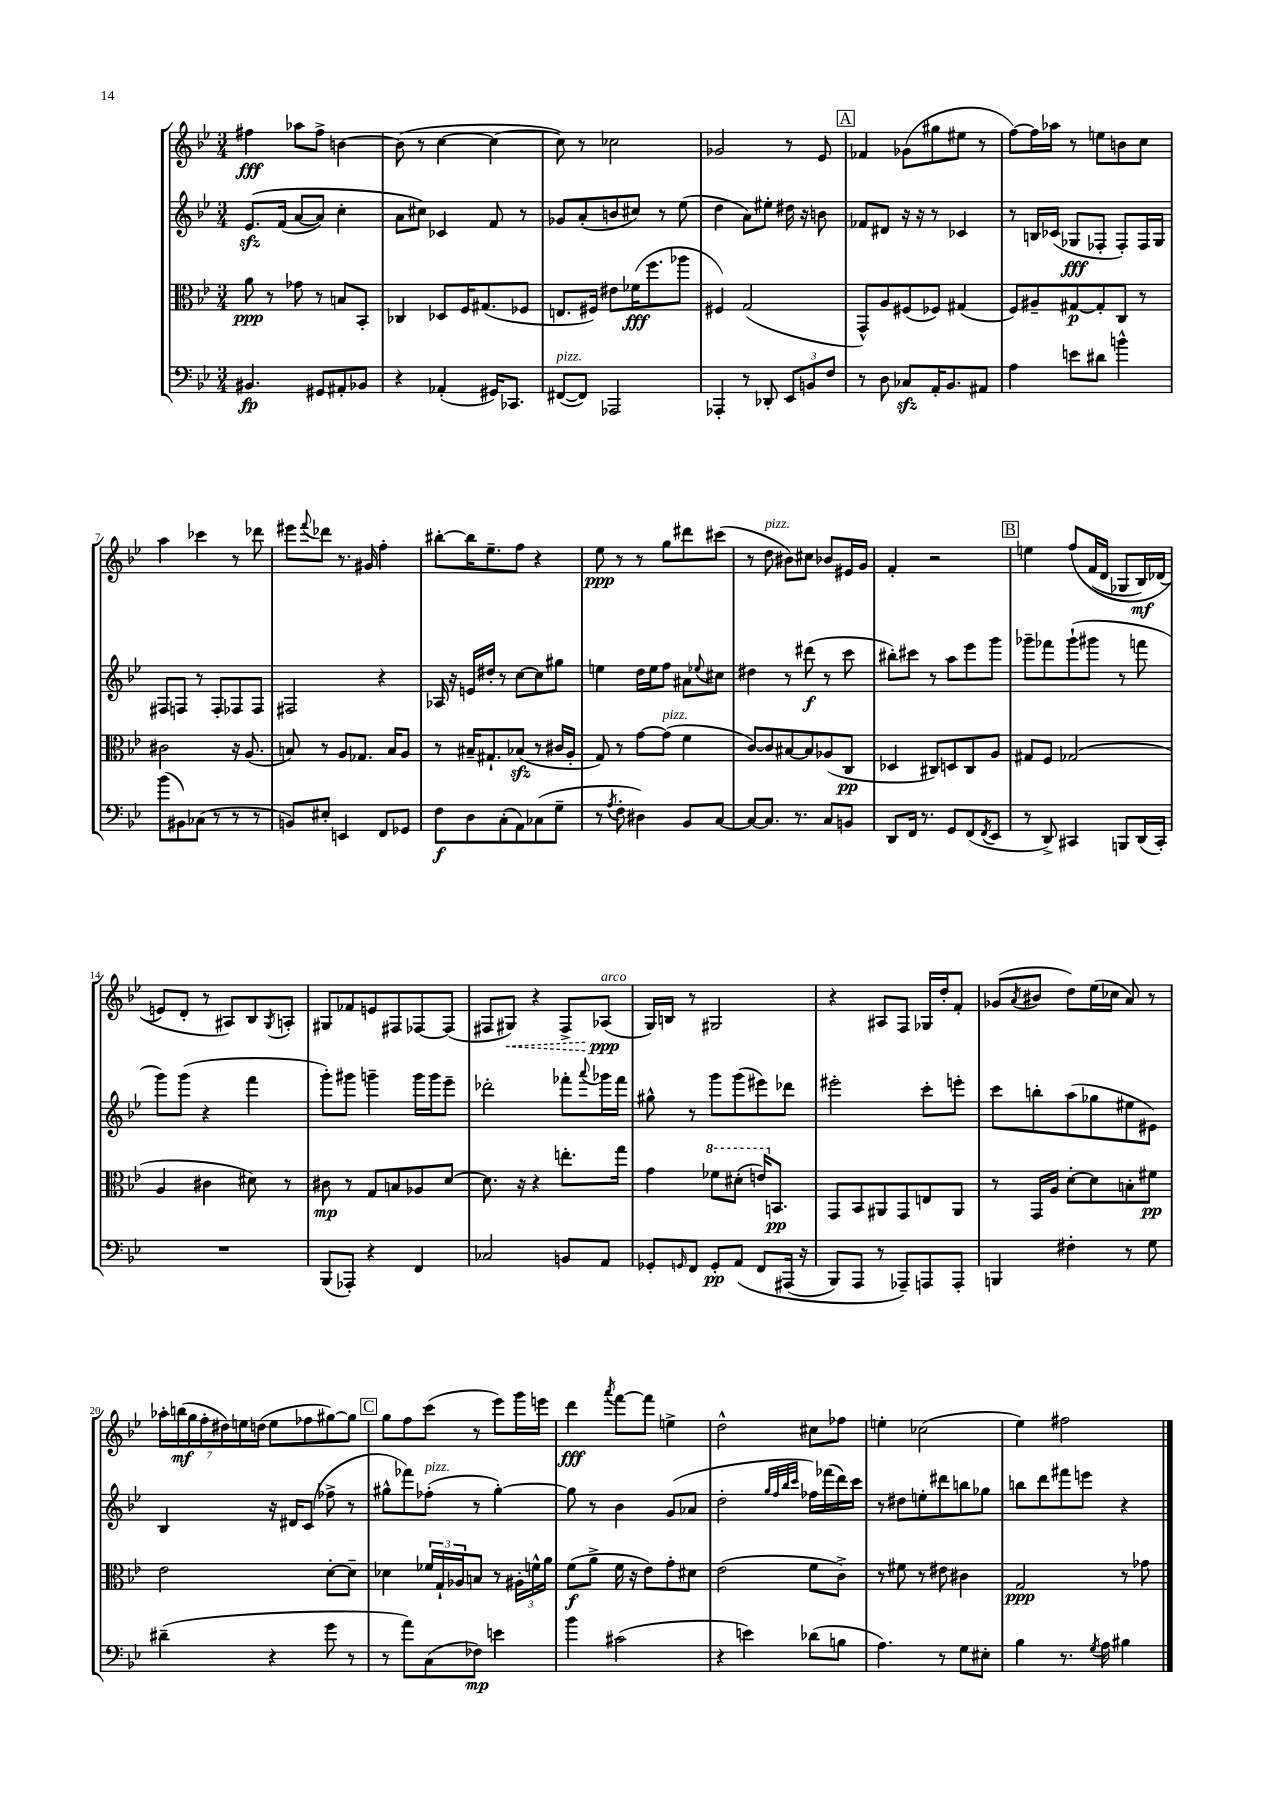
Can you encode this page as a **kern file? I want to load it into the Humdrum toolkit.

**kern	**kern	**kern	**kern
*staff4	*staff3	*staff2	*staff1
*clefF4	*clefC3	*clefG2	*clefG2
*k[b-e-]	*k[b-e-]	*k[b-e-]	*k[b-e-]
*M3/4	*M3/4	*M3/4	*M3/4
4.BB#/	8a\	&(8.e-/L	4ff#\
.	8r	.	.
.	.	(16f/Jk	.
.	8g-\	[8a/L	8aa-\L
8GG#/L	8r	8a/]J)	8ff#^\J
8AA#'/	8B/L	4cc'\	[4b\
8BB-/J	8BB-'/J	.	.
=	=	=	=
4r	4C-/	8a\L	(8b\]
.	.	8cc#\J&)	8r
(4AA-'/	8D-/L	4c-/	[4cc\
.	16F/K	.	.
.	(8.G#/	.	.
16GG#/LK)	.	8f/	4cc\_
8.CC-/J	.	.	.
.	8F-/J	8r	.
=	=	=	=
([8FF#/L	8.E/L	8g-/L	8cc\])
8FF#/]J)	.	(8a'/	8r
.	16F#/Jk)	.	.
2AAA-/	8e#\L	8b/	2cc-\
.	(16f-\K	8cc#/J)	.
.	8.ff\	.	.
.	.	8r	.
.	8aa-\J	(8ee-\	.
=	=	=	=
4AAA-'/	4F#/)	4dd\	2g-/
8r	(2G/	8a\L)	.
8DD-'/	.	8ee#'\J	.
12EE-/L	.	16dd#\	8r
.	.	16r	.
12BB/	.	.	.
.	.	8b\	8e-/
12F/J	.	.	.
=	=	=	=
8r	8GG^^/L)	8f-/L	4f-/
8D\	8A/	8d#/J	.
8C-/L	(8F#/	16r	(8g-\L
.	.	16r	.
16AA'/K	8F-/J)	8r	8gg#\
8.BB-/	.	.	.
.	(4G#/	4c-/	8ee#\J
8AA#/J	.	.	8r
=	=	=	=
4A\	8F/L)	8r	[8ff\L)
.	8A#~/	16B/LL	16ff\]L
.	.	(16c-/JJ	16aa-\JJ
8e\L	[8G#/	8G-/L	8r
8d#\J	8G#'/]	8F-'/J	8ee\L
4b^^\	8C/J	8F-'/L)	8b\
.	8r	16F-/L	8cc\J
.	.	16G-/JJ	.
=	=	=	=
(8b-\L	2c#\	8F#/L	4aa\
8BB#\)	.	8F/J	.
(8C-\J	.	8r	4ccc-\
8r	.	8F'/L	.
8r	16r	8F-/	8r
.	(8.A/	.	.
8r	.	8F-/J	8ddd-\
=	=	=	=
8BB/L)	8B/)	2F#/	8eee#\L
.	.	.	8qqfff/
8E#'/J	8r	.	8ddd-\J
4EE/	8A/L	.	8.r
.	8.G-/J	.	.
.	.	.	16g#/
8FF/L	.	4r	4ff'\
.	16B/LK	.	.
8GG-/J	8A/J	.	.
=	=	=	=
8F\L	8r	16A-/	[8bb#'\L
.	.	16r	.
8D\	16B#~/LK	16e/LL	16bb#\]K
.	8.G#`/	16dd#'/JJ	8.ee-~\
(8C'\	.	8r	.
8AA\)	(8B-/J	[8cc\L	8ff\J
(8C-\	8r	8cc\]	4r
8G~\J	16c#/LL	8gg#\J	.
.	16A'/JJ	.	.
=	=	=	=
8r	8G/)	4ee\	8ee-\
8qA/	.	.	.
8F'\	8r	.	8r
4D#\)	[8g\L	16dd\LL	8r
.	.	16ee\J	.
.	(8g\]J	8ff\J	8gg\L
8BB-/L	4f\	8a#\L	8ddd#\
.	.	8qqee-/	.
[8C/J	.	8cc#\J	(8ccc#\J
=	=	=	=
8C/_L	[8c/L)	4dd#\	8r
8.C/]J	8c/]	.	8dd\
.	[8B#/	8r	8b#\L)
8.r	.	.	.
.	8B#/]	(8ddd#\	8cc#\J
8C/L	(8A-/	8r	8b-/L
8BB/J	8C/J	8ccc\	16e#/L
.	.	.	16g/JJ
=	=	=	=
8DD/L	4D-/	8bb#'\L)	4f'/
16FF/Jk	.	8ccc#\J	.
8.r	.	.	.
.	8C#/L)	8r	2r
8GG/L	8D/	8aa\L	.
(8FF/	8C#/	8eee-\	.
8qFF/	.	.	.
8EE-/J	8A/J	8ggg\J	.
=	=	=	=
8r	8G#/L	8ggg-~\L	4ee\
8DD^/)	8F/J	8fff-\	.
4CC#/	(2G-/	(8ggg-`\	&(8ff/L
.	.	8ggg#\J	(16f/L
.	.	.	16d/JJ
8BBB/L	.	8r	8G-/L
(16DD/L	.	8fff\	16B-/L)
16CC#'/JJ)	.	.	(16d-/JJ
=	=	=	=
2.r	4A/	8ggg\L)	8e/L&)
.	.	(8ggg\J	8d'/J
.	4c#\	4r	8r
.	.	.	8A#/L)
.	8d#\)	4fff\	8B-/
.	.	.	8qG/
.	8r	.	8A'/J
=	=	=	=
(8BBB-/L	8c#\	8ggg'\L)	8G#/L
8AAA-'/J)	8r	8ggg#\J	8f-/
4r	8G/L	4ggg~\	8e/
.	8B/	.	8F#/
4FF/	8A-/	16ggg\LL	[8F-/
.	.	16ggg\J	.
.	[8d/J	8eee-~\J	(8F-/]J
=	=	=	=
2C-/	8.d\]	2ddd-'\	8F#/L
.	.	.	8G#/J)
.	16r	.	.
.	4r	.	4r
8BB/L	8.ee'\L	8fff-'\L	8F#^/L
.	.	8qqaaa/	.
8AA/J	.	16ggg-\L	(8A-/J
.	16gg\Jk	16fff-\JJ	.
=	=	=	=
8GG-'/L	4g\	8gg#^^\	16G/LL)
.	.	.	16B/JJ
16qqGG/	.	.	.
8FF/J	.	8r	8r
8GG'/L	8ff-\L	8ggg\L	2G#/
&(8AA/J	(8dd#'\J	(8ggg\	.
8FF/L	16ee/LK)	8eee#\)	.
.	8.BB/J	.	.
(16AAA#/Jk	.	8ddd-\J	.
16r	.	.	.
=	=	=	=
8BBB-/L)	8GG/L	2eee#'\	4r
8AAA/J	8BB-/	.	.
8r	8AA#/	.	8A#/L
8AAA-~/L&)	8GG/	.	8F/J
8AAA/	8E/	8ccc'\L	16G-/LL
.	.	.	16dd'/J
8AAA'/J	8AA#/J	8eee'\J	8f'/J
=	=	=	=
4BBB/	8r	8ccc\L	(8g-/L
.	.	.	8qa/
.	16GG/LL	8bb'\	8b#/J
.	16A/JJ	.	.
4F#'\	[8d'\L	(8aa\	8dd\L)
.	8d\]	8gg-\	(16ee-\L
.	.	.	16cc-\JJ
8r	8B'\	8ee#\	8a/)
8G\	8f#\J	8e#\J)	8r
=	=	=	=
(4d#~\	2e-\	4B-/	28aa-'\LL
.	.	.	(28bb\
.	.	.	28gg\
.	.	.	28ff'\
.	.	.	28dd#\)
.	.	.	28ee\
.	.	.	(28dd\JJ
4r	.	16r	8ee\L
.	.	16d#/LK	.
.	.	(8c/J	8ff-\
8g\	[8d'\L	8ff-^\	[8gg#\)
8r	8d~\]J	8r	8gg#\]J
=	=	=	=
8r	4d-\	8gg#^^\L	8gg\L
8a\L)	.	8fff-\)	8ff\
(8C\	24f-/LL	(8ff-'\J	(8ccc\J
.	24G`/	.	.
.	24A-/J	.	.
8F-\J)	8B/J	8r	8r
4e\	8r	[4gg#'\)	8eee-\L)
.	24A#'\LL	.	16ggg\L
.	24f^^\	.	.
.	.	.	16eee\JJ
.	24a\JJ	.	.
=	=	=	=
4b-\	(8f\L	8gg#\]	4ddd\
.	8a^\J	8r	.
.	.	.	8qaaa/
(2c#\	16f\	4b-\	[8fff\L
.	16r	.	.
.	8e-\L)	.	8fff\]J
.	8g'\	(8g/L	4ee^\
.	8d#\J	8a-/J	.
=	=	=	=
4r	(2e-\	2dd'\	2dd^^\
4e\)	.	.	.
.	.	32qqgg/LLL	.
.	.	32qqff/	.
.	.	32qqbb-/	.
.	.	32qqccc/JJJ	.
(8d-\L	8f\L	16ff-\LL)	8cc#\L
.	.	(16fff-\	.
8B\J	8c^\J)	16ddd\)	8ff-\J
.	.	16ccc\JJ	.
=	=	=	=
4.A\)	8r	8r	4ee'\
.	8f#\	8dd#\L	.
.	8r	8ee'\	(2cc-\
8r	8e#\	8ddd#\	.
8G\L	4c#\	8bb\	.
8E#'\J	.	8gg-\J	.
=	=	=	=
4B-\	2G/	8bb\L	4ee-\)
.	.	8ddd\	.
8.r	.	8fff#\	2ff#\
.	.	8eee\J	.
8qG/	.	.	.
16A\	.	.	.
4B#\	8r	4r	.
.	8g-\	.	.
==	==	==	==
*-	*-	*-	*-
